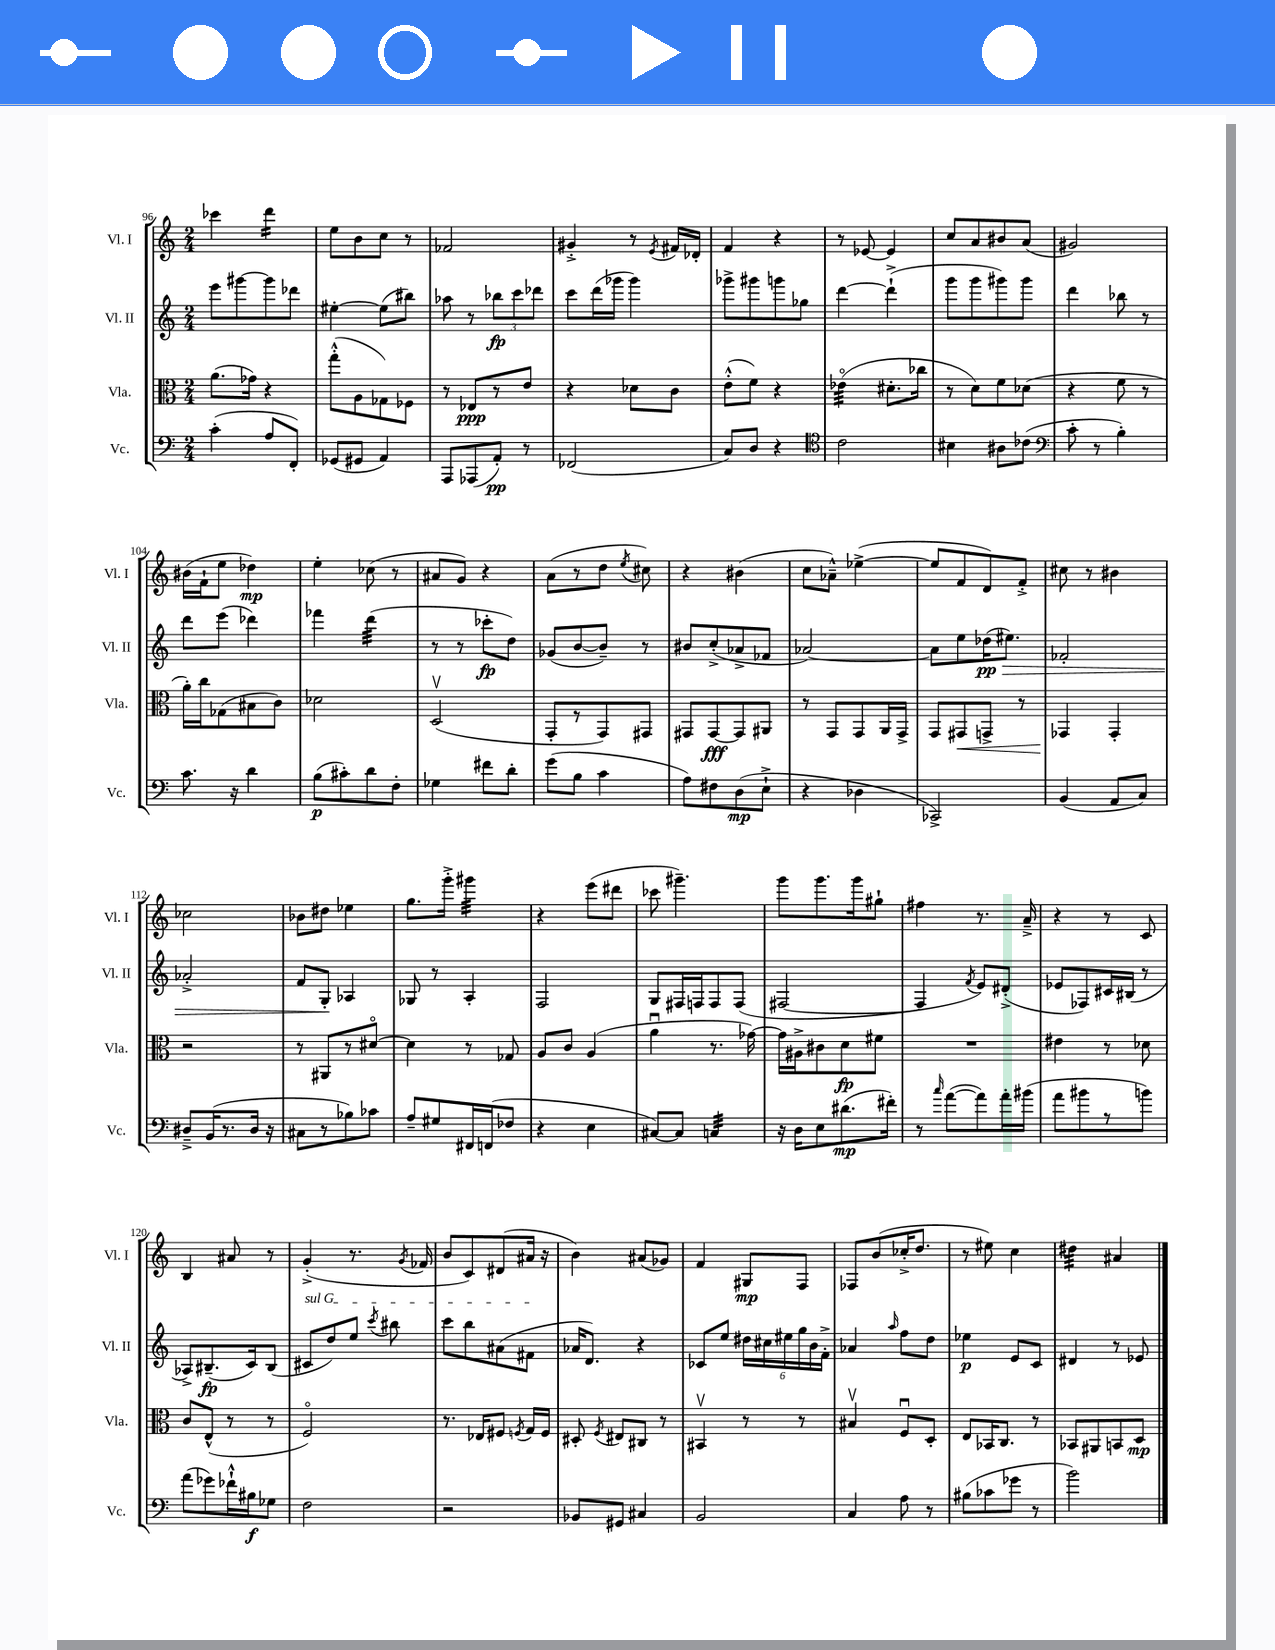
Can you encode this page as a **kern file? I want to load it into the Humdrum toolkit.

**kern	**kern	**kern	**kern
*staff4	*staff3	*staff2	*staff1
*clefF4	*clefC3	*clefG2	*clefG2
*k[]	*k[]	*k[]	*k[]
*M2/4	*M2/4	*M2/4	*M2/4
(4c'\	(8.a\L	8eee\L	4ccc-\
.	.	[8ggg#\	.
.	16g-\Jk)	.	.
8A/L	4r	8ggg#\]	4ddd\
8FF'/J)	.	8ddd-\J	.
=	=	=	=
(8GG-/L	(8gg'^^\L	[4ee#'\	8ee\L
8GG#/J	8A\	.	8b\
4AA/)	8G-\)	(8ee#\]L	8cc\J
.	8F-\J	8bb#\J)	8r
=	=	=	=
8AAA/L	8r	8aa-\	2f-/
(8AAA-/	8E-/L	8r	.
8AA'/J)	8r	12bb-\L	.
.	.	12ccc\	.
8r	8e/J	.	.
.	.	12ddd-\J	.
=	=	=	=
(2FF-/	4r	8ccc\L	4g#'^/
.	.	(16ddd\L	.
.	.	16ggg-\JJ	.
.	8d-\L	4ggg-\)	8r
.	.	.	8qe/
.	8c\J	.	16f#/LL
.	.	.	16d-'/JJ
=	=	=	=
8C/L)	(8e'^^\L	8ggg-^\L	4f/
8D/J	8f\J)	8ggg#\	.
4r	4r	8ggg\	4r
.	.	8gg-\J	.
=	=	=	=
*clefC4	*	*	*
2c\	(4e-o\	[4ddd\	8r
.	.	.	[8e-/
.	8.d#'\L	(4ddd`^\]	4e-/]
.	16cc-\Jk	.	.
=	=	=	=
4B#\	8r	8ggg\L	8cc/L
.	8d\L)	8ggg\	8a/
8A#\L	8f\	8ggg#\)	8b#/
(8c-\J	(8d-\J	8ggg#\J	(8a/J
=	=	=	=
*clefF4	*	*	*
8c'\	4r	4ddd\	2g#/)
8r	.	.	.
4B'\)	8f\	8bb-\	.
.	8r	8r	.
=	=	=	=
8.c\	16a'\LL)	8ddd\L	(16b#\LL
.	16cc\J	.	16f`\J
.	(8G-\	(8eee\J	8ee\J
16r	.	.	.
4d\	8B#\	4ddd-\)	4dd-\)
.	8c\J)	.	.
=	=	=	=
(8B\L	2d-\	4fff-\	4ee'\
8c#'\)	.	.	.
8d\	.	(4ddd\	(8cc-\
8F'\J	.	.	8r
=	=	=	=
4G-\	(2Dv/	8r	8a#/L
.	.	8r	8g/J)
8f#\L	.	8ccc-'\L	4r
8d'\J	.	8dd\J)	.
=	=	=	=
(8g\L	8GG'/L	(8g-/L	(8a\L
8B\J	8r	[8b/	8r
4c\	8GG/)	8b~/]J)	8dd\J
.	.	.	8qee/
.	8GG#/J	8r	8cc#\)
=	=	=	=
8A\L)	8GG#/L	8b#/L	4r
8F#\	[8GG#/	(8cc'^/	.
(8D\	8GG#/]	8a-^/	(4b#\
8E`^\J	8AA#/J	8f-/J	.
=	=	=	=
4r	8r	[2a-/)	8cc\L
.	8GG/L	.	8a-~^^\J)
4D-\	8GG/	.	([4ee-^\
.	16AA/L	.	.
.	16GG^/JJ	.	.
=	=	=	=
2CC-^/)	8GG/L	8a-\]L	8ee-/]L
.	8GG#/	8ee\	8f/
.	8GG^/J	(16dd-\K	8d/)
.	.	8.ee#\J)	.
.	8r	.	8f'^/J
=	=	=	=
(4BB/	4GG-/	2f-'/	8cc#\
.	.	.	8r
8AA/L	4GG-'/	.	4b#\
8C/J)	.	.	.
=	=	=	=
8D#~^/L	2r	2a-'^/	2cc-\
(16BB/K	.	.	.
8.r	.	.	.
16D#/Jk	.	.	.
16r	.	.	.
=	=	=	=
8C#\L	8r	8f/L	8b-\L
8r	8AA#/L	8G'/J	8dd#\J
8B-\)	8r	4A-/	4ee-\
8c-\J	[8d#o/J	.	.
=	=	=	=
8A~/L	4d#\]	8G-/	8.gg\L
8G#/	.	8r	.
.	.	.	16ggg'^\Jk
16FF#/L	8r	4A'/	4ggg#\
(16FF/J	.	.	.
8F-/J	8G-/	.	.
=	=	=	=
4r	8A/L	2F/	4r
.	8c/J	.	.
4E\	(4A/	.	(8eee\L
.	.	.	8ddd#\J
=	=	=	=
[8C#/L)	4au\	8G/L	8ccc-\
8C#/]J	.	16F#/L	4.ggg#~\)
.	.	16F/J	.
4C/	8.r	8F/	.
.	.	(8F/J	.
.	[16g-\)	.	.
=	=	=	=
16r	16g-\]LL	[2F#/	8ggg\L
16D\LK	16A#^\J	.	.
8E\	8c#\	.	8.ggg\
(8.d#\	8d\	.	.
.	.	.	16ggg\k
.	8f#\J	.	8gg#`\J
16f#'\Jk)	.	.	.
=	=	=	=
8r	2r	4F#/]	4ff#\
16qqcc/	.	.	.
([8a\L	.	.	.
.	.	8qf/	.
8a\])	.	8e/L)	8.r
16a'\L	.	(8d#'^/J	.
(16b#\JJ	.	.	16a~^/
=	=	=	=
8a\L	4e#\	8e-/L	4r
8b#\	.	8F-/)	.
8r	8r	16c#/L	8r
.	.	(16B#/JJ	.
8b\J)	8d-\	8r	8c/
=	=	=	=
(8a\L	8c/L	8A-^/L)	4B/
8g-\)	(8E^^/J	(8.B#~/	.
16f-`^^\L	8r	.	8a#/
16B#\J	.	16c/k)	.
8G-\J	8r	(8B#/J	8r
=	=	=	=
2F\	2Fo/)	8c#/L	(4g'^/
.	.	8dd/)	.
.	.	8ee/J	8.r
.	.	8qccc/	.
.	.	8bb#\	.
.	.	.	8qg/
.	.	.	16f-/
=	=	=	=
2r	8.r	8ccc\L	8b/L
.	.	8bb\	8c/)
.	16E-/LK	.	.
.	8F#/J	(8a#\	(8d#/
.	8qF/	.	.
.	16G/LL	8f#\J	16a#/Jk
.	16F/JJ	.	16r
=	=	=	=
8BB-/L	8D#'/	16a-/LK	4b\)
.	.	8.d/J)	.
.	8qF/	.	.
8GG#/J	8E#/L	.	.
4C#/	8C#/J	4r	(8a#/L
.	8r	.	8g-/J)
=	=	=	=
2BB/	4BB#v/	8c-/L	4f/
.	.	8ee/J	.
.	8r	24dd#\LL	8G#/L
.	.	24cc#\	.
.	.	24ee#\	.
.	8r	24gg\	8F/J
.	.	24b\	.
.	.	24f'^\JJ	.
=	=	=	=
4C/	4B#v/	4a-/	8F-/L
.	.	.	(8b/
.	.	16qqaa/	.
8A\	8Fu/L	8ff\L	16cc-'^/K
.	.	.	8.dd/J
8r	8D'/J	8dd\J	.
=	=	=	=
(8B#\L	8E/L	4ee-\	8r
8c-\	16BB-/K	.	8ee#\)
.	8.C/J	.	.
8g-\J	.	8e/L	4cc\
8r	8r	8c/J	.
=	=	=	=
2b\)	8BB-/L	4d#/	4dd#\
.	8AA#/	.	.
.	8BB/	8r	4a#/
.	8D/J	8e-/	.
==	==	==	==
*-	*-	*-	*-
